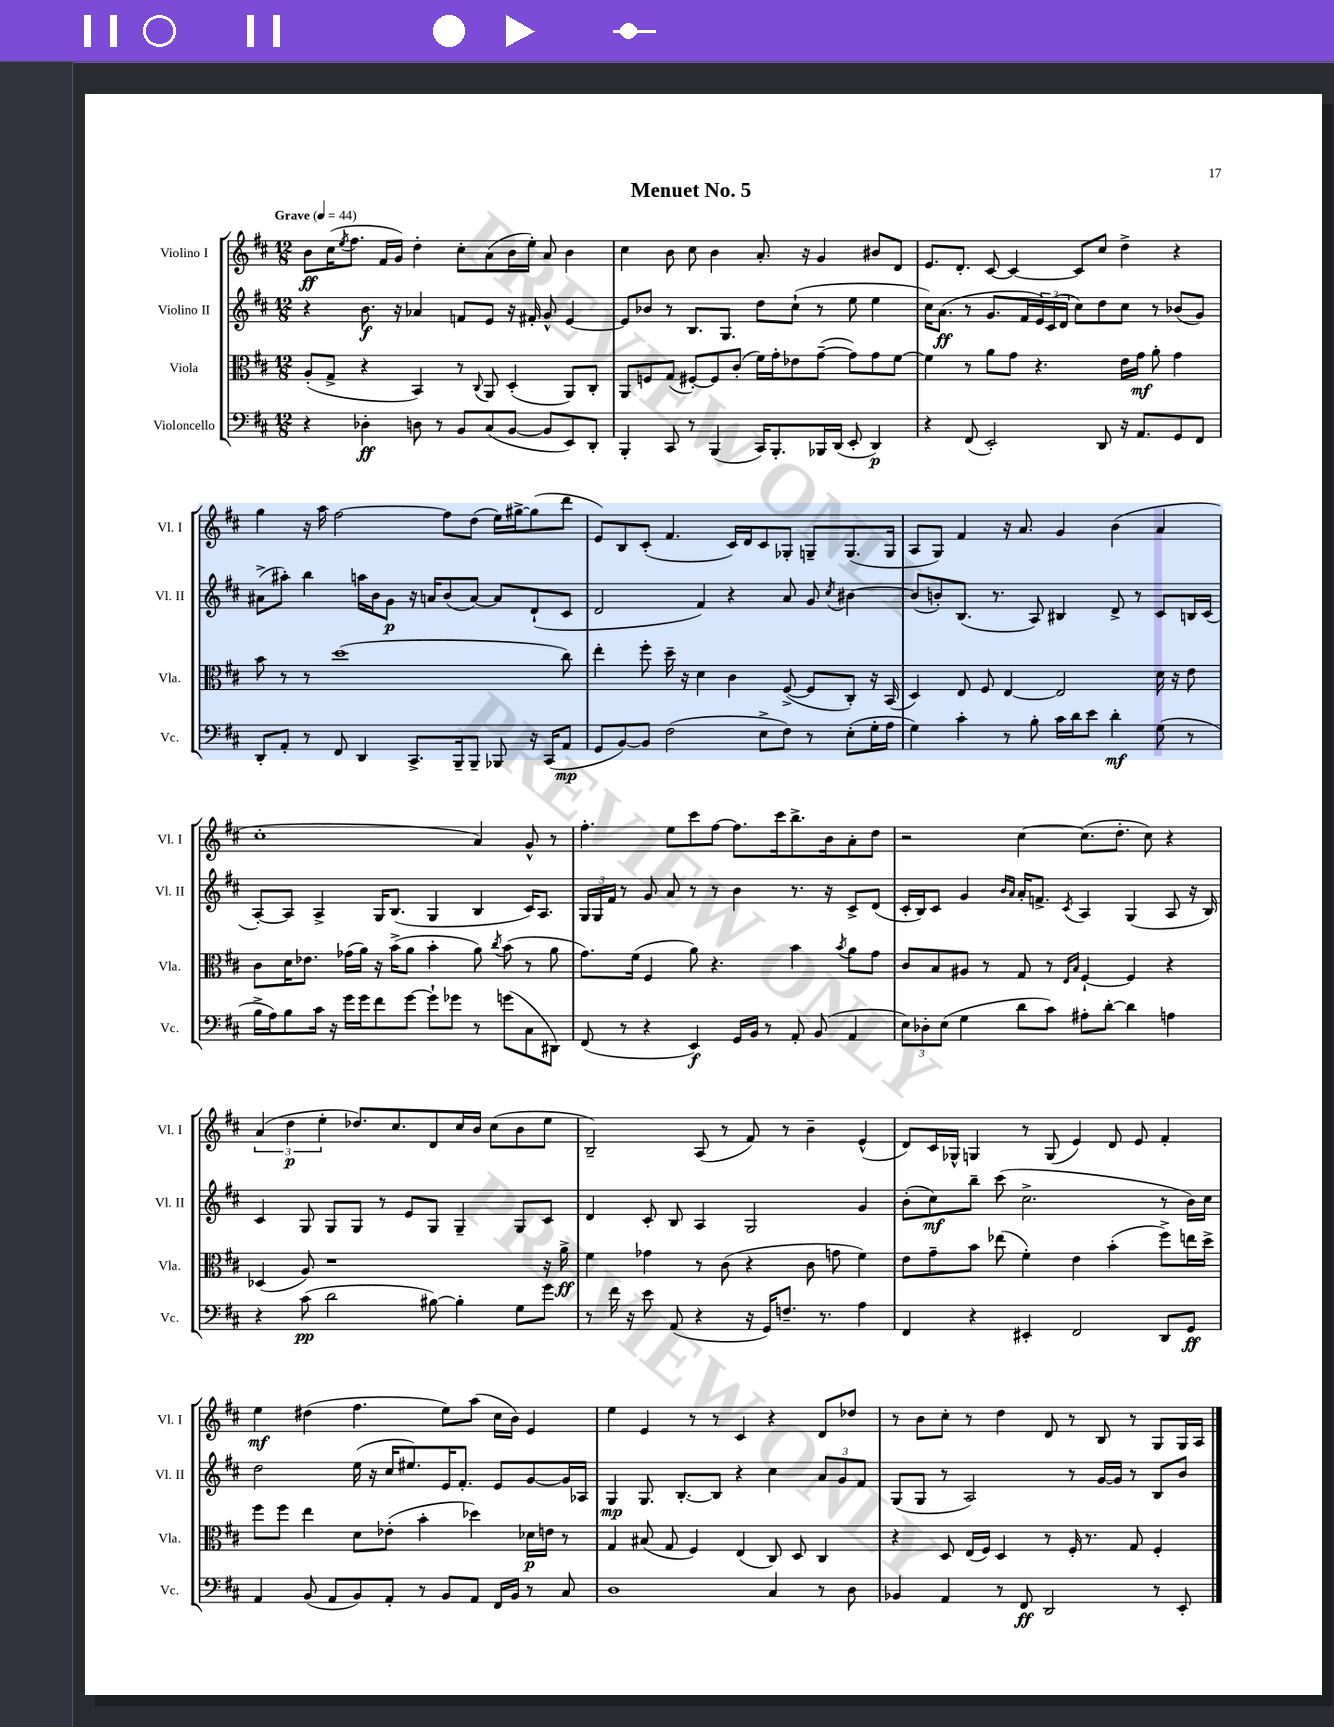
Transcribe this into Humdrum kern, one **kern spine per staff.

**kern	**dynam	**kern	**dynam	**kern	**dynam	**kern	**dynam
*part4	*part4	*part3	*part3	*part2	*part2	*part1	*part1
*staff4	*staff4	*staff3	*staff3	*staff2	*staff2	*staff1	*staff1
*I"Violoncello	*	*I"Viola	*	*I"Violino II	*	*I"Violino I	*
*I'Vc.	*	*I'Vla.	*	*I'Vl. II	*	*I'Vl. I	*
*clefF4	*	*clefC3	*	*clefG2	*	*clefG2	*
*k[f#c#]	*	*k[f#c#]	*	*k[f#c#]	*	*k[f#c#]	*
*M12/8	*	*M12/8	*	*M12/8	*	*M12/8	*
*MM44	*	*MM44	*	*MM44	*	*MM44	*
=1	=1	=1	=1	=1	=1	=1	=1
!	!	!	!	!	!	!LO:TX:a:B:t=Grave	!
4r	.	(8A'/L	.	4r	.	8b\L	ff
.	.	8G^/J	.	.	.	(16cc#\K	.
.	.	.	.	.	.	8qee/	.
.	.	.	.	.	.	8.ff#\J	.
4D-X'\	ff	4r	.	8.b\	f	.	.
.	.	.	.	.	.	16f#/LL	.
.	.	.	.	16r	.	16g/JJ)	.
8Dn\	.	4BB/)	.	4a-X/	.	4dd'\	.
8r	.	.	.	.	.	.	.
8BB/L	.	8r	.	8fn/L	.	8cc#'\L	.
.	.	8qqC#/	.	.	.	.	.
(8C#/	.	8AA/	.	8e/J	.	(8a\	.
[8BB/J	.	(4D'/	.	16r	.	16b\L	.
.	.	.	.	16f#X'/	.	16ee'\JJ)	.
8BB/L]	.	.	.	8g^^/	.	8a/	.
8EE/)	.	8AA/L)	.	[4e/	.	4b\	.
8DD'/J	.	8C#'/J	.	.	.	.	.
=2	=2	=2	=2	=2	=2	=2	=2
4BBB'/	.	8AA/L	.	8e/L]	.	4cc#\	.
.	.	8Fn/	.	8b-X/J	.	.	.
8CC#/	.	(8G/J	.	8r	.	8b\	.
8r	.	[8F#X'/L)	.	8.B/L	.	8cc#\	.
(4BBB/	.	8F#/]	.	.	.	4b\	.
.	.	.	.	8.G/J	.	.	.
.	.	(8c#'/J	.	.	.	.	.
16CC#/KL)	.	16f#\LL)	.	8dd\L	.	8.a'/	.
8.BBB'/	.	16g'\J	.	.	.	.	.
.	.	8e-X\	.	(8cc#`\J	.	.	.
.	.	.	.	.	.	16r	.
16BBB-X/L	.	([8g~\J	.	8r	.	4g/	.
(16DD/JJ	.	.	.	.	.	.	.
8EE'/	.	8g\L])	.	8ee\	.	.	.
4DD/)	p	8g\	.	4ee\	.	8b#X/L	.
.	.	[8f#\J	.	.	.	8d/J	.
=3	=3	=3	=3	=3	=3	=3	=3
4r	.	4f#\]	.	16cc#\KL)	.	8.e/L	.
.	.	.	.	(8.a\J	ff	.	.
.	.	.	.	.	.	8.d'/J	.
(8FF#/	.	8r	.	8r	.	.	.
2EE'/)	.	8a\L	.	8.g/L	.	[8c#/	.
.	.	8g\J	.	.	.	4c#/_	.
.	.	.	.	16f#/L	.	.	.
.	.	4.r	.	24e/)	.	.	.
.	.	.	.	(24c#/	.	.	.
.	.	.	.	24d/JJ	.	.	.
.	.	.	.	8cc#\L)	.	8c#/L]	.
8DD/	.	.	.	8dd\	.	8cc#/J	.
16r	.	16e\LL	.	8cc#\J	.	4dd^\	.
8.AA/L	.	16g\JJ	mf	.	.	.	.
.	.	8a'\	.	8r	.	.	.
8GG/	.	4g\	.	(8b-X/L	.	4r	.
8FF#/J	.	.	.	8g/J)	.	.	.
!!LO:LB:g=z
=4	=4	=4	=4	=4	=4	=4	=4
8DD'/L	.	8b\	.	(8a#X^\L	.	4gg\	.
8AA'/J	.	8r	.	8aa#X'\J)	.	.	.
8r	.	8r	.	4bb\	.	16r	.
.	.	.	.	.	.	16aa\	.
8FF#/	.	(1dd	.	.	.	[2ff#\	.
4DD/	.	.	.	16aan\LL	.	.	.
.	.	.	.	16b\J	.	.	.
.	.	.	.	8g\J	p	.	.
8.CC#^/L	.	.	.	16r	.	.	.
.	.	.	.	16an/KL	.	.	.
.	.	.	.	(8b/	.	8ff#\L]	.
16BBB~/k	.	.	.	.	.	.	.
8BBB~/J	.	.	.	[8a/J)	.	(8dd\J	.
8BBB-X/	.	.	.	8a/L]	.	16ee\LL)	.
.	.	.	.	.	.	[16gg#X^\J	.
16r	.	.	.	(8d`/	.	(8gg#\]	.
(16CC#/KL	.	.	.	.	.	.	.
8AA/J	mp	8cc#\)	.	8c#/J	.	8ddd\J	.
=5	=5	=5	=5	=5	=5	=5	=5
8GG/L	.	4ee'\	.	2d/	.	8e/L)	.
[8BB/)	.	.	.	.	.	8B/	.
8BB/J]	.	8ff#'\	.	.	.	(8c#'/J	.
(2F#\	.	16dd~\	.	.	.	4.f#/	.
.	.	16r	.	.	.	.	.
.	.	4d\	.	4f#/)	.	.	.
.	.	4c#\	.	4r	.	16c#/LL)	.
.	.	.	.	.	.	16d/J	.
8E^\L	.	.	.	.	.	8c#/	.
8F#\J)	.	([8F#^/	.	8a/	.	8G-X'/J	.
8r	.	8F#/L]	.	8g/	.	8Gn~/L	.
.	.	.	.	8qcc#/	.	.	.
(8E'\L	.	8C#'/J)	.	[4b#X\	.	(8.G/	.
16G'\L	.	16r	.	.	.	.	.
16A\JJ	.	(16BB/	.	.	.	16G/Jk	.
=6	=6	=6	=6	=6	=6	=6	=6
4G\)	.	4D/)	.	(8b#/L]	.	8A/L	.
.	.	.	.	8bn'/)	.	8G/J)	.
4c#'\	.	8E/	.	(8.B/J	.	4f#/	.
.	.	8F#/	.	.	.	.	.
.	.	.	.	8.r	.	.	.
8r	.	[4E/	.	.	.	16r	.
.	.	.	.	.	.	8.a/	.
8B'\	.	.	.	8A/)	.	.	.
16c#\LL	.	2E/]	.	4B#X/	.	4g/	.
16d\J	.	.	.	.	.	.	.
8e\J	.	.	.	.	.	.	.
4d'\	mf	.	.	8d^/	.	(4b\	.
.	.	.	.	8r	.	.	.
(8G\	.	16d\	.	8c#/L	.	4a/	.
.	.	16r	.	.	.	.	.
8r	.	8e\	.	16Bn/L	.	.	.
.	.	.	.	(16c#/JJ	.	.	.
!!LO:LB:g=z
=7	=7	=7	=7	=7	=7	=7	=7
16B^\LL	.	8c#\L	.	[8A'/L)	.	1cc#'	.
16A\J)	.	.	.	.	.	.	.
8B\	.	16d\K	.	8A/J]	.	.	.
.	.	8.e-X\J	.	.	.	.	.
16c#\Jk	.	.	.	4A^/	.	.	.
16r	.	.	.	.	.	.	.
16g\LL	.	(16g-X\LL	.	.	.	.	.
16g\J	.	16a\JJ)	.	.	.	.	.
8f#\	.	16r	.	16G/KL	.	.	.
.	.	(16b^\KL	.	(8.B/J	.	.	.
[8g\J	.	8a\J	.	.	.	.	.
8g`\L]	.	4b'\	.	4G/	.	.	.
8g-X\J	.	.	.	.	.	.	.
8r	.	8a\)	.	4B/	.	4a/)	.
.	.	8qcc#/	.	.	.	.	.
(8gn\L	.	(8b\	.	.	.	.	.
8C#\	.	8r	.	16c#/KL)	.	8g^^/	.
.	.	.	.	8.A/J	.	.	.
8DD#X\J)	.	8a\	.	.	.	8r	.
=8	=8	=8	=8	=8	=8	=8	=8
(8FF#/	.	8.g\L)	.	24G/LL	.	4.ff#'\	.
.	.	.	.	24G/	.	.	.
.	.	.	.	24f#/JJ	.	.	.
8r	.	.	.	8r	.	.	.
.	.	(16f#\Jk	.	.	.	.	.
4r	.	4F#/	.	8g/	.	.	.
.	.	.	.	8a/	.	8ee\L	.
4EE/)	f	8a\)	.	8r	.	8ccc#\	.
.	.	4.r	.	8r	.	[8ff#\J	.
16GG/LL	.	.	.	4b\	.	8.ff#\L]	.
16BB/JJ	.	.	.	.	.	.	.
8r	.	.	.	.	.	.	.
.	.	.	.	.	.	16ccc#\k	.
8AA'/	.	4b\	.	8.r	.	8.bb^\	.
(8BB/	.	.	.	.	.	.	.
.	.	.	.	16r	.	16b\k	.
.	.	8qb/	.	.	.	.	.
4AA/	.	8a\L	.	8c#^/L	.	8a'\	.
.	.	8g\J	.	(8d/J	.	8dd\J	.
=9	=9	=9	=9	=9	=9	=9	=9
12E\L)	.	8c#/L	.	16c#'/LL	.	2r	.
.	.	.	.	16B/J)	.	.	.
12D-X'\	.	.	.	.	.	.	.
.	.	8B/	.	8c#/J	.	.	.
(12E\J	.	.	.	.	.	.	.
4G\	.	8A#X/J	.	4g/	.	.	.
.	.	8r	.	.	.	.	.
.	.	.	.	16qqb/LL	.	.	.
.	.	.	.	16qqa/JJ	.	.	.
8d\L	.	8G/	.	16a'/KL	.	[4cc#\	.
.	.	.	.	8.fn^/J	.	.	.
8c#\J)	.	8r	.	.	.	.	.
.	.	16qqE/LL	.	.	.	.	.
.	.	16qqB/JJ	.	8qc#/	.	.	.
8A#X'\L	.	[4F#`/	.	4A/	.	(8.cc#\L]	.
[8d'\J	.	.	.	.	.	.	.
.	.	.	.	.	.	8.dd'\J	.
4d\]	.	4F#/]	.	(4G/	.	.	.
.	.	.	.	.	.	8cc#\)	.
4An\	.	4r	.	8A/	.	4r	.
.	.	.	.	16r	.	.	.
.	.	.	.	16B/)	.	.	.
!!LO:LB:g=z
=10	=10	=10	=10	=10	=10	=10	=10
4r	.	(4D-X/	.	4c#/	.	(6a/	.
.	.	.	.	.	.	6dd\	p
(8c#\	pp	8A/)	.	8G/	.	.	.
.	.	.	.	.	.	6ee'\	.
2d\	.	1r	.	8G/L	.	.	.
.	.	.	.	8G/J	.	8.dd-X/L)	.
.	.	.	.	8r	.	.	.
.	.	.	.	.	.	8.cc#/	.
.	.	.	.	8e/L	.	.	.
[8B#X\)	.	.	.	8G/J	.	8d/	.
4B#'\]	.	.	.	4G~/	.	16cc#/L	.
.	.	.	.	.	.	16b/JJ	.
.	.	.	.	.	.	(8cc#\L	.
8G\L	.	.	.	8G/L	.	8b\	.
8g\J	.	16r	.	8c#/J	.	8ee\J	.
.	.	16a^\	ff	.	.	.	.
=11	=11	=11	=11	=11	=11	=11	=11
8r	.	4f#\	.	4d/	.	2B~/)	.
16f#\	.	.	.	.	.	.	.
16r	.	.	.	.	.	.	.
8e\	.	4g-X\	.	8c#'/	.	.	.
(8AA/	.	.	.	8B/	.	.	.
4r	.	8r	.	4A/	.	(8A/	.
.	.	(8c#\	.	.	.	8r	.
16r	.	4r	.	2G/	.	8f#/)	.
16GG/KL)	.	.	.	.	.	.	.
8.Fn~/J	.	.	.	.	.	8r	.
.	.	8c#\	.	.	.	4b~\	.
8.r	.	.	.	.	.	.	.
.	.	8gn\	.	.	.	.	.
4A\	.	4f#\)	.	4g/	.	(4e^^/	.
=12	=12	=12	=12	=12	=12	=12	=12
4FF#/	.	8e\L	.	(8b'\L	.	8d/L)	.
.	.	8g~\	.	8cc#\)	mf	16c#/L	.
.	.	.	.	.	.	16G-X^^/JJ	.
4r	.	8b\J	.	8bb~\J	.	4Gn/	.
.	.	(8ee-X\	.	(8ccc#\	.	.	.
4EE#X'/	.	4f#'\)	.	2.cc#^\	.	8r	.
.	.	.	.	.	.	(8G/	.
2FF#/	.	4e\	.	.	.	4e/)	.
.	.	(4b'\	.	.	.	8d/	.
.	.	.	.	.	.	8e/	.
8DD/L	.	8ff#^\L)	.	8r	.	4f#'/	.
8GG/J	ff	16een\L	.	16b\LL)	.	.	.
.	.	16dd^\JJ	.	16cc#\JJ	.	.	.
!!LO:LB:g=z
=13	=13	=13	=13	=13	=13	=13	=13
4AA/	.	8ff#\L	.	2dd\	.	4ee\	mf
.	.	8ff#\J	.	.	.	.	.
(8BB/	.	4ee\	.	.	.	(4dd#X\	.
8AA/L	.	.	.	.	.	.	.
8BB/)	.	8d\L	.	(16ee\	.	4.ff#\	.
.	.	.	.	16r	.	.	.
8AA'/J	.	(8e-X'\J	.	16cc#/KL	.	.	.
.	.	.	.	8.ee#X/)	.	.	.
8r	.	4b'\	.	.	.	.	.
8BB/L	.	.	.	16e/K	.	8ee\L)	.
.	.	.	.	8.f#'/J	.	.	.
8AA/J	.	4dd-X\)	.	.	.	(8aa\J	.
16FF#/LL	.	.	.	8e/L	.	16cc#\LL	.
16BB/JJ	.	.	.	.	.	16b\JJ)	.
8r	.	16d-X\LL	p	[8g/	.	4e/	.
.	.	16en\JJ	.	.	.	.	.
8C#/	.	8r	.	16g/L]	.	.	.
.	.	.	.	16A-X/JJ	.	.	.
=14	=14	=14	=14	=14	=14	=14	=14
1D	.	4G/	.	4G/	mp	4ee\	.
.	.	(8B#X/	.	8.G/	.	4e/	.
.	.	8G/	.	.	.	.	.
.	.	.	.	[8.B'/L	.	.	.
.	.	4F#/)	.	.	.	8r	.
.	.	.	.	8B/J]	.	8r	.
.	.	(4E/	.	4r	.	4c#/	.
4C#/	.	8C#/)	.	4cc#\	.	4r	.
.	.	8D/	.	.	.	.	.
8r	.	4C#/	.	12a/L	.	8d/L	.
.	.	.	.	12g/	.	.	.
8D\	.	.	.	.	.	8dd-X/J	.
.	.	.	.	12f#/J	.	.	.
=15	=15	=15	=15	=15	=15	=15	=15
4BB-X/	.	4r	.	(8G/L	.	8r	.
.	.	.	.	8G/J	.	8b\L	.
4AA/	.	8D/	.	8r	.	8cc#'\J	.
.	.	(16E/LL	.	2A/)	.	8r	.
.	.	16F#/JJ)	.	.	.	.	.
8r	.	4D/	.	.	.	4dd\	.
8FF#/	ff	.	.	.	.	.	.
2DD/	.	8r	.	.	.	8d/	.
.	.	16F#'/	.	8r	.	8r	.
.	.	8.r	.	.	.	.	.
.	.	.	.	[16g/LL	.	8B/	.
.	.	.	.	16g/JJ]	.	.	.
.	.	8G/	.	8r	.	8r	.
8r	.	4F#'/	.	8B/L	.	8G/L	.
8EE'/	.	.	.	8b/J	.	16G/L	.
.	.	.	.	.	.	16A/JJ	.
==	==	==	==	==	==	==	==
*-	*-	*-	*-	*-	*-	*-	*-
